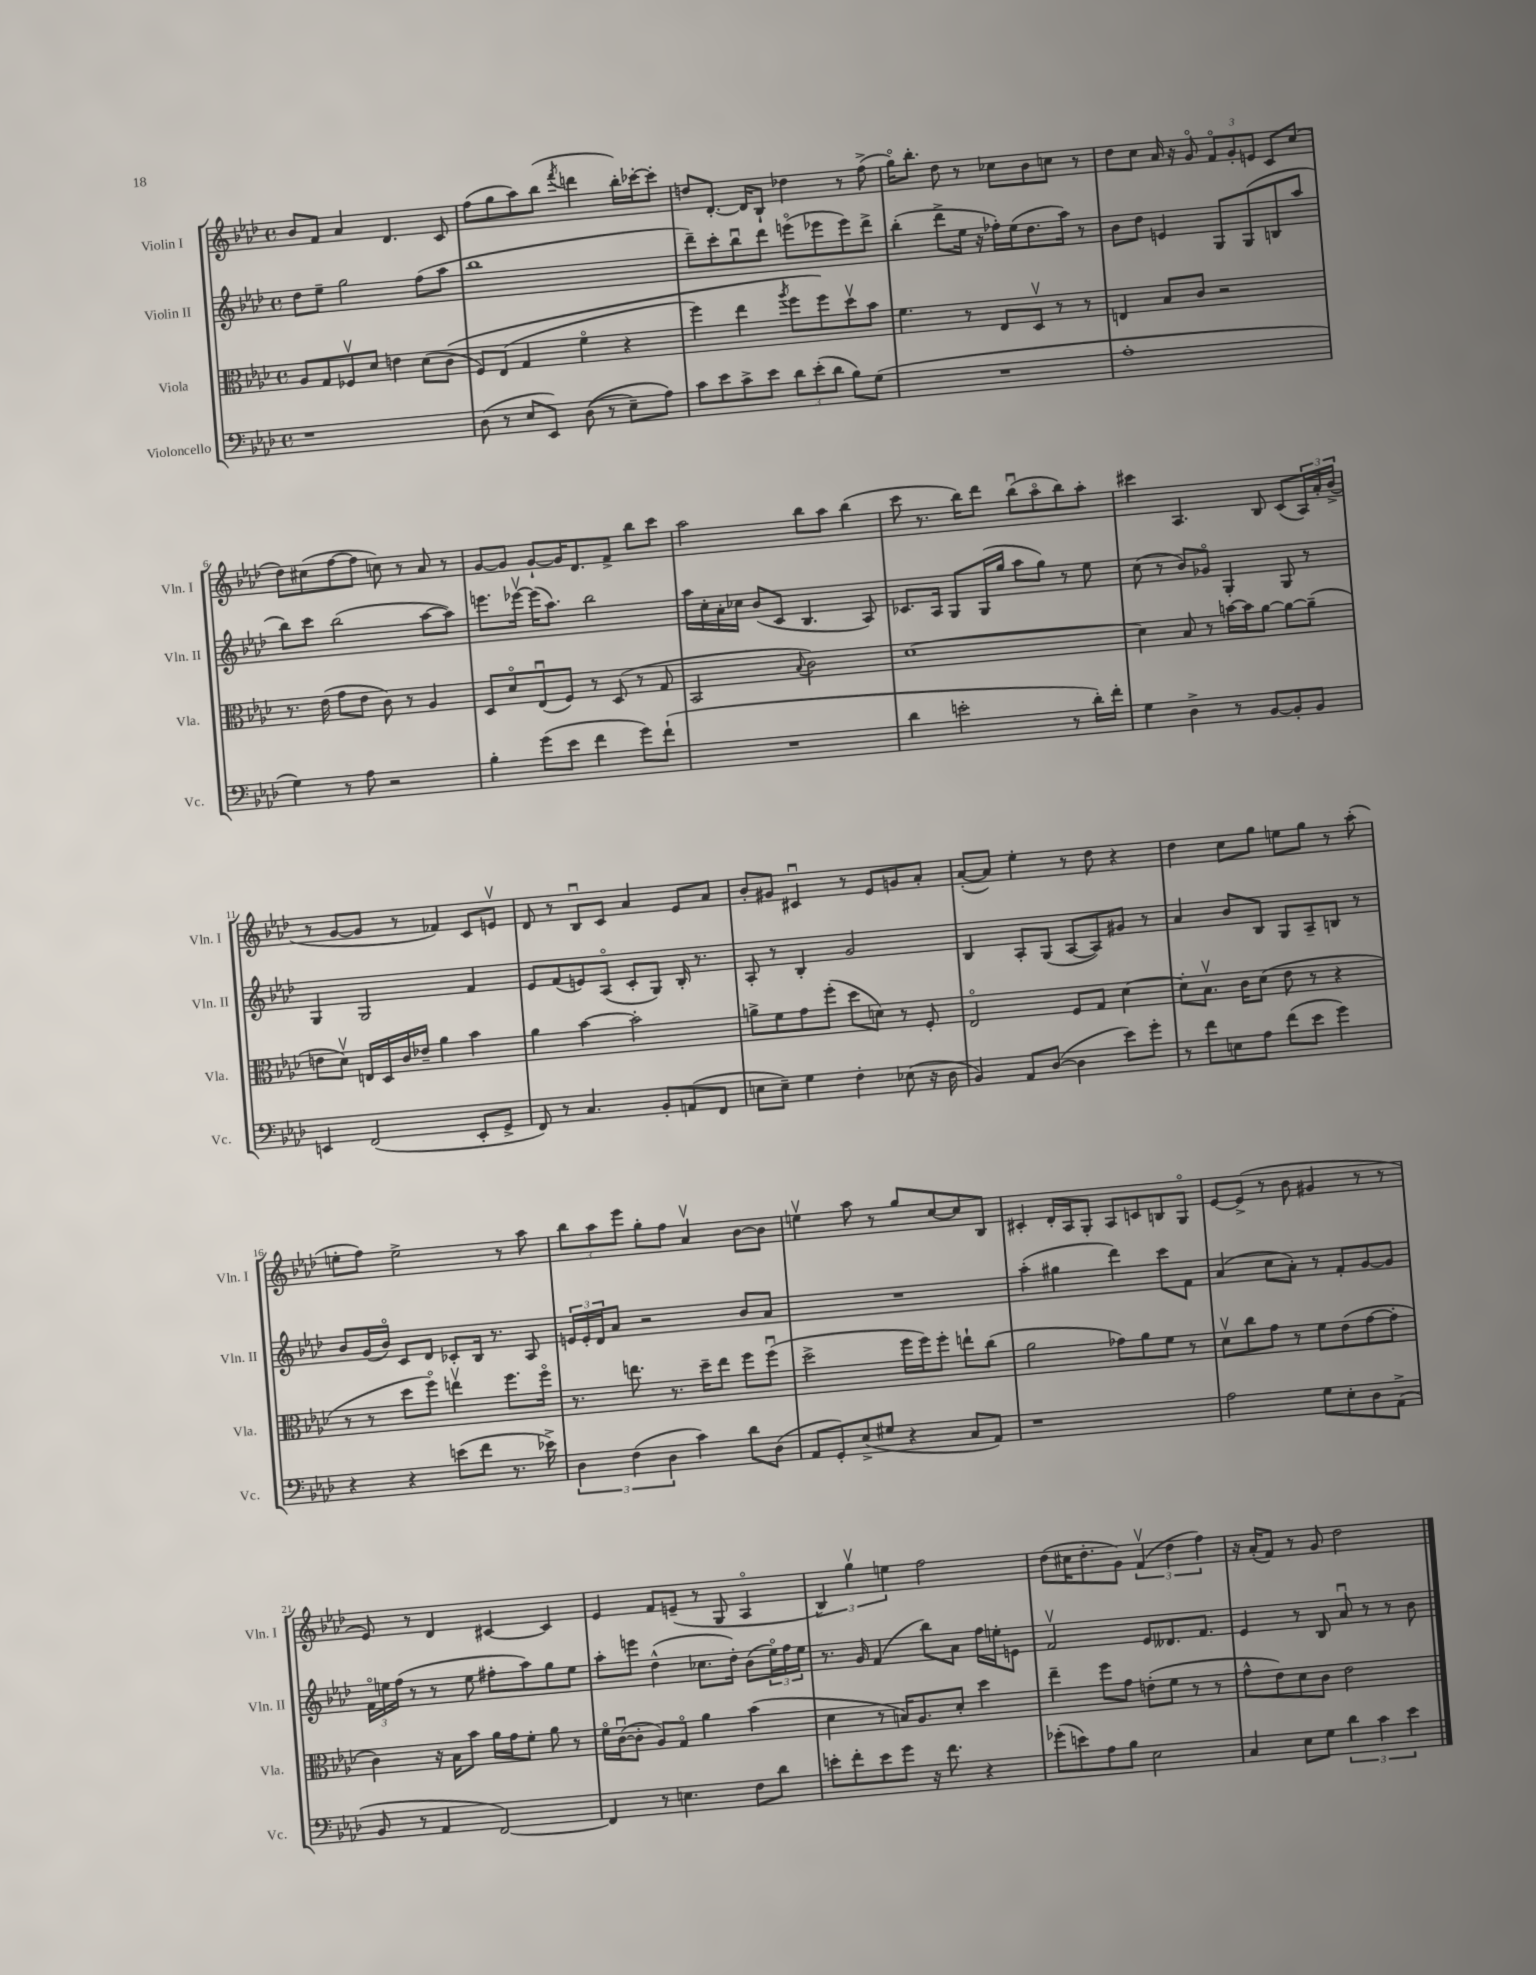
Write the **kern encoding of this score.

**kern	**kern	**kern	**kern
*staff4	*staff3	*staff2	*staff1
*clefF4	*clefC3	*clefG2	*clefG2
*k[b-e-a-d-]	*k[b-e-a-d-]	*k[b-e-a-d-]	*k[b-e-a-d-]
*M4/4	*M4/4	*M4/4	*M4/4
*met(c)	*met(c)	*met(c)	*met(c)
1r	8A-/L	8dd-\L	8b-/L
.	8G/	8ee-~\J	8f/J
.	8F-v/	2gg\	4a-/
.	8d-/J	.	.
.	4e\	.	4.d-/
.	(8d-\L	(8ff\L	.
.	&(8c\J	8aa-\J	8c/
=	=	=	=
(8D-\	8F/L)	1bb-	(8ff\L
8r	(8E-/J	.	8gg\
8E-/L	4G/	.	8aa-\)
8EE-/J)	.	.	(8bb-\J
.	.	.	8qfff/
&((8D-\	4fo\	.	4ddd\
8r	.	.	.
8E-~\L)	4r	.	16bb-'\LL)
.	.	.	[16ccc-'\J
8A-\J&)	.	.	8ccc-'\]J
=	=	=	=
8c\L	4ff\)	8ddd-~\L)	8dd/L
8e-\	.	8ccc'\	[8.d-'/J
8c^\	4ee-\	8bb-u\	.
.	.	.	16d-/]LK
8e-\J	.	8ddd-\J	8B-`/J
.	8qaa-/	.	.
12d-\L	8ff\L	(8eeeo\L	4dd-\
(12e-'\	.	.	.
.	8ff\&)	8eee-\	.
12d-\J	.	.	.
8B-\L)	8dd-v\	8eee-\)	8r
(8G\J	8b-\J	8ddd-^\J	(8ff^\
=	=	=	=
1r	4.f\	(4bb-'\	16ggo\LK)
.	.	.	8.bb-'\J
.	.	8ddd-^\L	8dd-\
.	8r	16ee-\Jk	8r
.	.	16r	.
.	8E-/L	16ff-'\LL)	8cc-\L
.	.	(16ee-\J	.
.	8D-v/J	8.dd-\	8b-\
.	8r	.	8cc\J
.	.	16aa-\Jk)	.
.	8r	8r	8r
=	=	=	=
1A-'	4E/	8b-\L	8dd-\L
.	.	8dd-\J	8cc\J
.	8B-/L	4e/	16a-/
.	.	.	16r
.	8c/J	.	8go/
.	2r	8G/L	12fo/L
.	.	.	12g'/
.	.	(8G/	.
.	.	.	12e/J
.	.	8B/	8c/L
.	.	8aa-/J	(8cc/J
=	=	=	=
4G\)	8.r	8bb-\L)	8dd-\L)
.	.	8ccc\J	(8cc#\
.	(16e-\	.	.
8r	8g\L	(2bb-\	[8ff\
8A-\	8e-\J	.	8ff\]J
2r	8c\)	.	8cc\)
.	8r	.	8r
.	4A-/	[8aa-\L	8a-/
.	.	8aa-\]J)	8r
=	=	=	=
4B-'\	8D-/L	8.eee\L	[8g/L
.	8d-o/	.	8g/]J
.	.	[16eee-v\Jk	.
(8g\L	(8E-u/	(16eee-\]LK	[8g`/L
.	.	8.aa-\J)	.
8e-\J	8F/J)	.	16g/]K
.	.	.	8.d-/
4f\	8r	2bb-\	.
.	(8D-/	.	8f^/J
8g\L)	8r	.	8bb-\L
(8f`\J	8G/	.	8ccc\J
=	=	=	=
1r	2BB-/	16aa-\LL	2aa-\
.	.	16cc'\	.
.	.	16a-'\	.
.	.	16cc-\JJ	.
.	.	(8b-/L	.
.	.	8c/J	.
.	8qqB-/	.	.
.	2c\)	4.B-/	8bb-\L
.	.	.	8aa-\J
.	.	.	(4bb-\
.	.	8A-/)	.
=	=	=	=
4d-\	[1d-	8.c-/L	8ccc\
.	.	.	8.r
.	.	16A-/Jk	.
2e'\	.	8G/L	.
.	.	.	16bb-\LK)
.	.	(16G/L	8ddd-\J
.	.	16gg/JJ	.
.	.	8aa-\L	(8bb-u\L
.	.	8gg\J)	8aa-o\
8r	.	8r	8bb-\)
16d-'\LL)	.	8ee-\	8aa-'\J
16f'\JJ	.	.	.
=	=	=	=
4G\	4d-\]	(8cc\	4ccc#\
.	.	8r	.
4D-^\	8B-/	8b-/L)	4.A-/
.	8r	8g-o/J	.
8r	[16b\LL	4G'/	.
.	16b\]J	.	.
[8BB-/L	[8a-\J	.	8B-/
8BB-'/]	8a-\_L	8G/	(8c/L
8BB-/J	(8a-~\]J	8r	24A-/L)
.	.	.	24a-'/
.	.	.	(24b-^/JJ
=	=	=	=
4EE/	8e\L	4G/	8r
.	8d-v\J)	.	[8g/L
(2FF/	16E/LL	2G/	8g/]J
.	16D-/	.	.
.	16c/	.	8r
.	16e-~/JJ	.	.
.	4a-\	.	4f-/)
8EE'/L	4b-\	4f/	8c/L
8GG^/J	.	.	8ev/J
=	=	=	=
8FF/)	4a-\	8e-/L	8d-/
8r	.	(8f/	8r
4.C/	[4b-\	8e/)	8B-u/L
.	.	(8A-o/J	8c/J
.	2b-'\]	8c'/L	4a-/
8BB-'/L	.	8G/J)	.
(8AA/	.	16B-'/	8e-/L
.	.	8.r	.
8FF/J	.	.	8a-/J
=	=	=	=
8E\L	8a^\L	8A-'/	8b-'/L
8E~\J)	8f\	8r	8g#/J
4G\	8g\	4B-'/	4c#u/
.	(8ff'\J	.	.
4F'\	8dd-\L	2g/	8r
.	8d\J)	.	8e-/L
(8E-\	8r	.	8g/
16r	8F'/	.	8a-'/J
16D-\	.	.	.
=	=	=	=
4BB-/)	2E-o/	4B-/	([8a-'/L
.	.	.	8a-/]J)
8AA-/L	.	8A-'/L	4ee-'\
([8D-/J	.	(8G/J	.
4D-\]	8F/L	[8A-/L	8r
.	8G/J	8A-/])	8dd-\
8e-\L)	[4d-\	8g#/J	4r
8g'\J	.	8r	.
=	=	=	=
8r	8d-'\]L	4a-/	4dd-\
8f\L	8.B-v\J	.	.
8E\	.	8b-/L	8cc\L
.	16c\LK	.	.
8A-\J	(8d-\J	8B-/J	8gg\J
(8f\L	8e-\	8G/L	8ee\L
8e-\J	8r	8A-~/	8gg\J
4g\)	4r	8B/J	8r
.	.	8r	(8aa-'\
=	=	=	=
4r	8r	8b-/L	8ee'\L
.	8r	(16g/L	8ff\J)
.	.	16b-o/JJ)	.
4r	8dd-\L	8c/L	2ee^\
.	8ffo\J)	8d-/J	.
(8e\L	4eev\	8c-'/L	.
8f\J	.	16B-/Jk	.
.	.	8.r	.
8.r	8.ff\L	.	8r
.	.	8A-/	8aa-\
16e-^\)	16ffo\Jk	.	.
=	=	=	=
6D-\	8.r	24e/LL	12bb-\L
.	.	24e'/	.
.	.	24d-/J	12aa-\
.	.	8a-/J	.
(6F\	.	.	12eee-\J
.	8.ee\	.	.
.	.	2r	8gg'\L
6D-\	.	.	.
.	8.r	.	8ff\J
4c\)	.	.	4a-v/
.	16dd-~\LK	.	.
.	8ee\J	.	.
8d-\L	8ff\L	8b-/L	[8b-\L
(8D-\J	(8ffu\J	8a-/J	8b-\]J
=	=	=	=
8AA-/L	2dd-^\	1r	4eev\
8GG'/)	.	.	.
(8E-^/	.	.	8aa-\
8G#/J	.	.	8r
4r	16ff\LL	.	8gg/L
.	16ff\J)	.	.
.	8ff'\J	.	[8cc/
8C/L	8ee`\L	.	8cc/]
8AA-/J)	(8cc\J	.	8B-/J
=	=	=	=
1r	2a-\	(4aa-'\	4c#'/
.	.	4gg#\	16d-'/LL
.	.	.	16A-/J
.	.	.	8G'/J
.	8g-\L)	4ddd-\)	8A-/L
.	8a-\	.	8c/
.	8f\J	8ccc\L	8B/
.	8r	8f\J	8Go/J
=	=	=	=
2A-\	8d-v\L	(4a-/	[8e-/L
.	8cc\	.	(8e-^/]J
.	8g\J	8cc\L	8r
.	8r	8a-'\J)	8b-\
8G\L	8f\L	8r	4g#/
8E-'\	(8e-\	8f'/L	.
8D-\	[8g\	[8g/	8r
(8AA-^\J	8g'\]J	8g/]J	8r
=	=	=	=
8BB-/	4c\)	24fo\LL	8e-/)
.	.	24ee\	.
.	.	(24ff\JJ	.
8r	.	8r	8r
4AA-/	16r	8r	4d-/
.	16B-\LK	.	.
.	8b-\J	8ee\	.
[2FF/)	16a-\LL	8ff#'\L	[4c#/
.	16g\J	.	.
.	8f'\J	8aa-\)	.
.	8a-\	8gg\	4c#/]
.	8r	8ee\J	.
=	=	=	=
4FF/]	16fo\LL	8aa-'\L	4e-/
.	([16cu\J	.	.
.	8c'\]J	8eee\J	.
8r	8A-/L)	(4dd-^^\	8f/L
4.E\	8Go/J	.	(8e~/J
.	4a-\	8.cc-\L	8r
.	.	.	8G/
.	.	16dd-'\Jk)	.
8F\L	(4b-\	(8b-\L	4A-o/
8d-\J	.	24ee-o\L)	.
.	.	24ff\	.
.	.	24ee-\JJ	.
=	=	=	=
8e'\L	4d-\	8.r	6B-/)
8f'\	.	.	.
.	.	.	6ggv\
.	.	16g/	.
8e\	8r	(4f/	.
.	.	.	6ee\
8g\J	16B/LK)	.	.
.	8.A-/	.	.
16r	.	8bb-\L)	2ff\
8.f\	.	.	.
.	8d-'/J	8a-\J	.
4r	4dd-\	16ff\LL	.
.	.	16ee'\J	.
.	.	8e\J	.
=	=	=	=
(8g-'\L	4ee-~\	2fv/	(8dd-\L
8e\)	.	.	16cc#\K
.	.	.	8.dd-'\
8A-\	8ff\L	.	.
8B-\J	8g\J	.	8g\J)
2E-\	(8e'\L	8e-/L	(6fv/
.	8f\J	8.d--/	.
.	.	.	6dd-\
.	8r	.	.
.	.	8.f/J	.
.	.	.	6ff\)
.	8r	.	.
=	=	=	=
4C/	8g^^\L	4e-/	16r
.	.	.	(16a-'/LK
.	8e-\)	.	8f/J)
8E-\L	8d-\	8r	8r
8G\J	8c\J	8B-/	8g/
6d-\	2e-\	8a-u/	2dd-\
.	.	8r	.
6c\	.	.	.
.	.	8r	.
6e-\	.	.	.
.	.	8b-\	.
==	==	==	==
*-	*-	*-	*-
